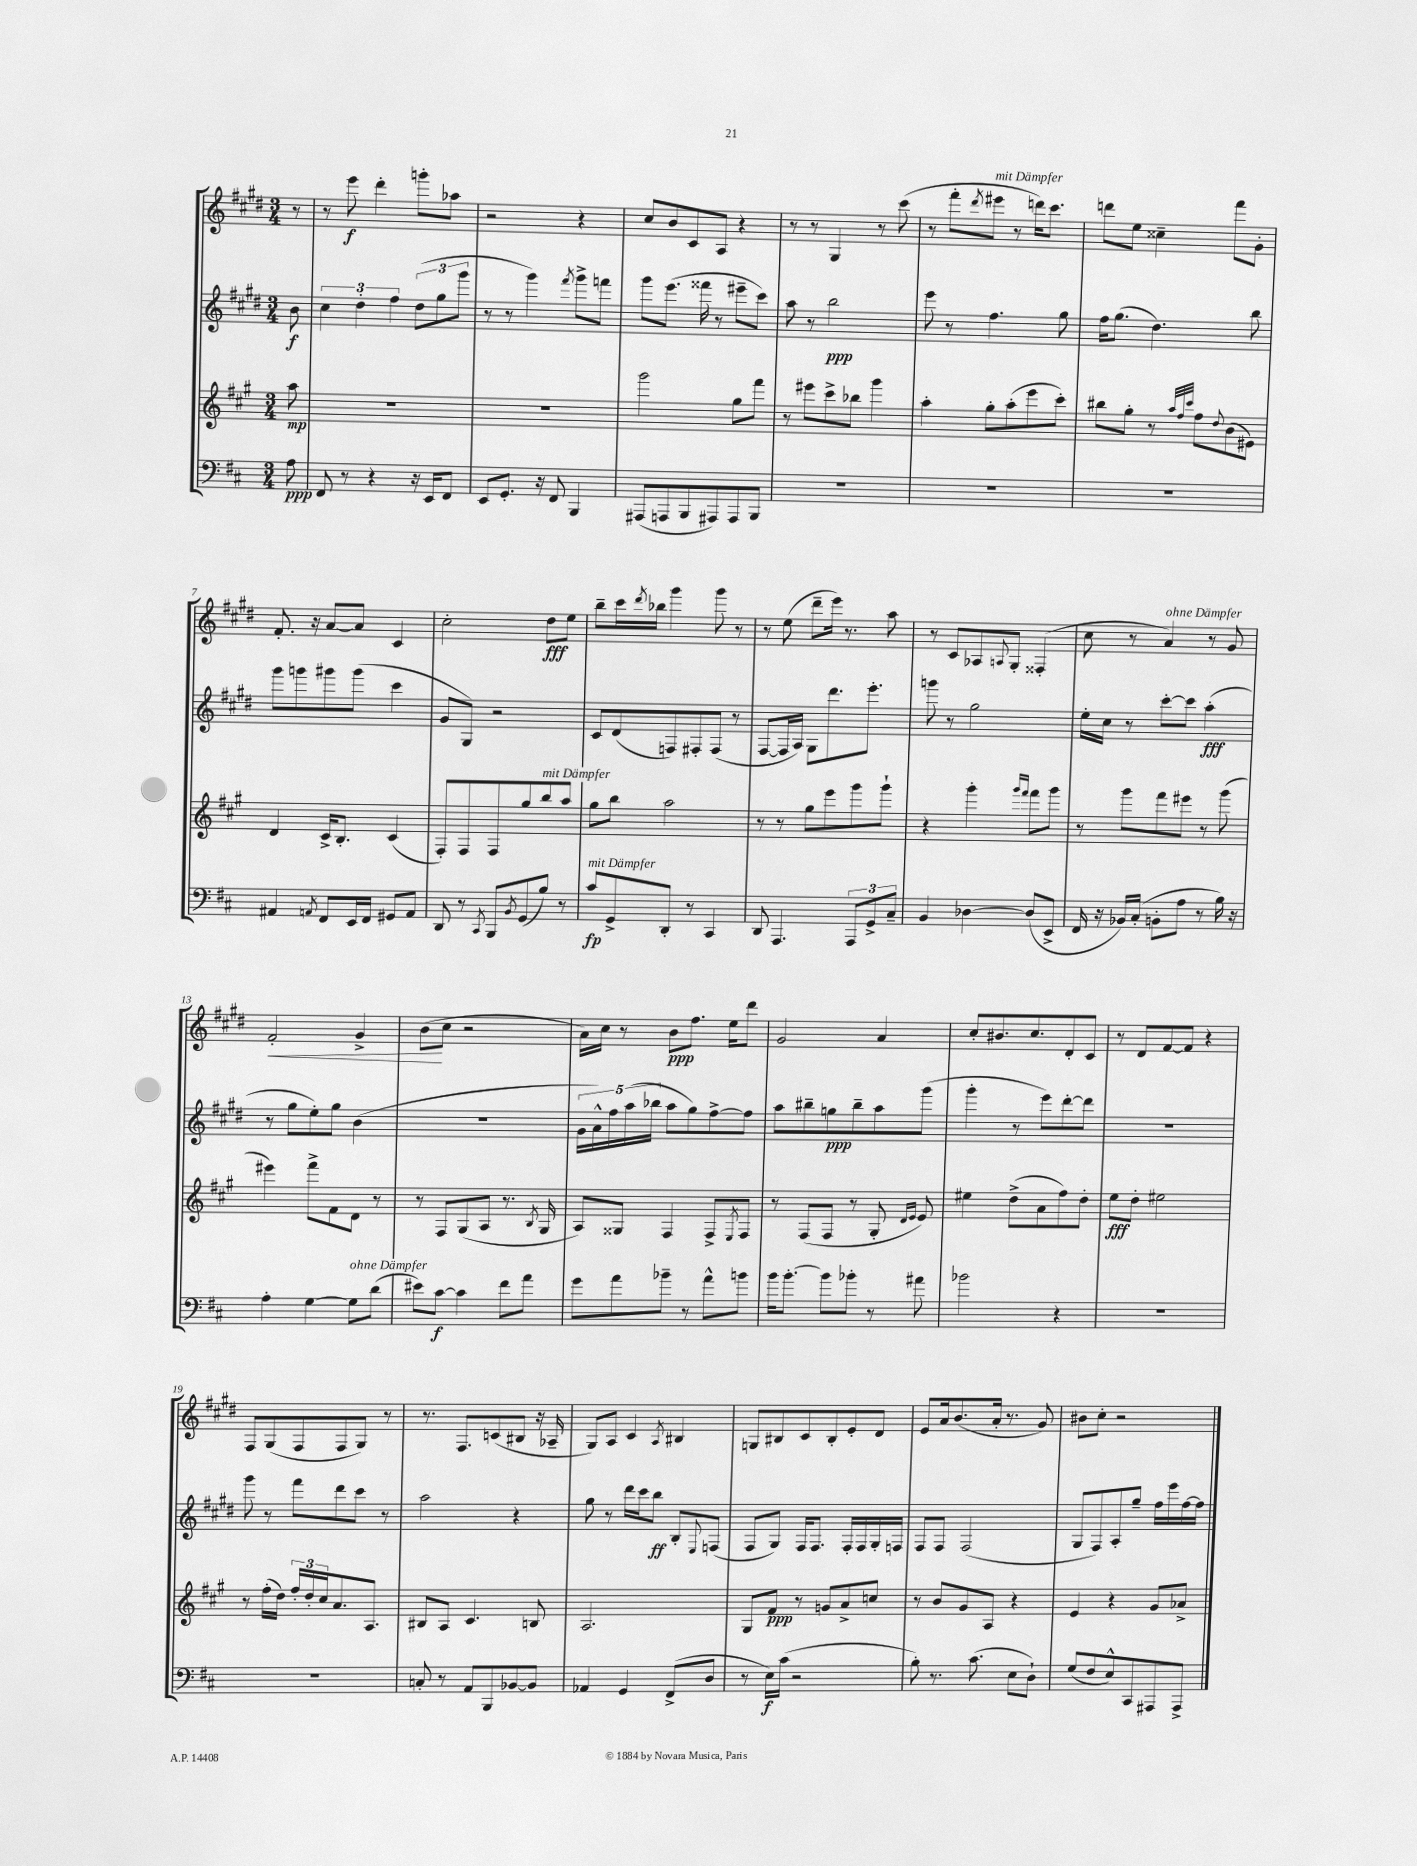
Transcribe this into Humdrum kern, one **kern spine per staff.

**kern	**dynam	**kern	**dynam	**kern	**dynam	**kern	**dynam
*part4	*part4	*part3	*part3	*part2	*part2	*part1	*part1
*staff4	*staff4	*staff3	*staff3	*staff2	*staff2	*staff1	*staff1
*clefF4	*	*clefG2	*	*clefG2	*	*clefG2	*
*k[f#c#]	*	*k[f#c#g#]	*	*k[f#c#g#d#]	*	*k[f#c#g#d#]	*
*M3/4	*	*M3/4	*	*M3/4	*	*M3/4	*
=	=	=	=	=	=	=	=
8A\	ppp	8aa\	mp	8b\	f	8r	.
=1	=1	=1	=1	=1	=1	=1	=1
8FF#/	.	2.r	.	6cc#\	.	8r	.
8r	.	.	.	.	.	8eee\	f
.	.	.	.	6dd#'\	.	.	.
4r	.	.	.	.	.	4ddd#'\	.
.	.	.	.	6ff#\	.	.	.
16r	.	.	.	(12dd#\L	.	8gggn'\L	.
16EE/KL	.	.	.	.	.	.	.
.	.	.	.	12gg#\	.	.	.
8FF#/J	.	.	.	.	.	8aa-X\J	.
.	.	.	.	12ggg#\J	.	.	.
=2	=2	=2	=2	=2	=2	=2	=2
8EE/L	.	2.r	.	8r	.	2r	.
8.GG'/J	.	.	.	8r	.	.	.
.	.	.	.	4ggg#\)	.	.	.
16r	.	.	.	.	.	.	.
8FF#/	.	.	.	.	.	.	.
.	.	.	.	8qfff#/	.	.	.
4BBB/	.	.	.	8ggg#^\L	.	4r	.
.	.	.	.	8fffn\J	.	.	.
=3	=3	=3	=3	=3	=3	=3	=3
(8AAA#X/L	.	2ggg#\	.	8ggg#\L	.	8cc#/L	.
8AAAn/	.	.	.	(8.eee\J	.	8b/	.
8BBB/	.	.	.	.	.	8c#/	.
.	.	.	.	16fff##X\	.	.	.
8AAA#X/)	.	.	.	8r	.	8A/J	.
8AAA#/	.	8gg#\L	.	8eee#X~\L	.	4r	.
8BBB/J	.	8fff#\J	.	8ccc#\J)	.	.	.
=4	=4	=4	=4	=4	=4	=4	=4
2.r	.	8r	.	8aa\	.	8r	.
.	.	8eee#X\L	.	8r	.	8r	.
.	.	8ccc#^\	.	2bb\	ppp	4G#/	.
.	.	8bb-X\J	.	.	.	.	.
.	.	4ggg#\	.	.	.	8r	.
.	.	.	.	.	.	(8ccc#\	.
=5	=5	=5	=5	=5	=5	=5	=5
2.r	.	4aa'\	.	8eee\	.	8r	.
.	.	.	.	8r	.	8fff#'\L	.
.	.	.	.	.	.	8qddd#/	.
!	!	!	!	!	!	!LO:TX:a:i:t=mit Dämpfer	!
.	.	8gg#'\L	.	4.ff#\	.	8eee#X\J	.
.	.	(8aa'\	.	.	.	8r	.
.	.	8eee\	.	.	.	16dddn\KL)	.
.	.	.	.	.	.	8.ccc#\J	.
.	.	8ccc#'\J)	.	8gg#\	.	.	.
=6	=6	=6	=6	=6	=6	=6	=6
2.r	.	8bb#X\L	.	16ff#\KL	.	8dddn\L	.
.	.	.	.	(8.gg#\J	.	.	.
.	.	8gg#'\J	.	.	.	8ee\J	.
.	.	8r	.	4.dd#\)	.	4cc##X~\	.
.	.	32qqaa/LLL	.	.	.	.	.
.	.	32qqff#/	.	.	.	.	.
.	.	32qqccc#/JJJ	.	.	.	.	.
.	.	8ff#\L	.	.	.	.	.
.	.	8qqdd/	.	.	.	.	.
.	.	(8b\	.	.	.	8fff#\L	.
.	.	8e#X\J)	.	8bb\	.	8g#'\J	.
!!LO:LB:g=z
=7	=7	=7	=7	=7	=7	=7	=7
4AA#X/	.	4d/	.	8ggg#\L	.	8.f#'/	.
.	.	.	.	8gggn\	.	.	.
.	.	.	.	.	.	16r	.
8qAAn/	.	.	.	.	.	.	.
8FF#/L	.	16c#^/KL	.	8ggg#X\	.	[8a/L	.
.	.	8.B'/J	.	.	.	.	.
16EE/L	.	.	.	(8ggg#\J	.	8a/J]	.
16FF#/JJ	.	.	.	.	.	.	.
8GG#X/L	.	(4c#/	.	4ccc#\	.	4c#/	.
8AA/J	.	.	.	.	.	.	.
=8	=8	=8	=8	=8	=8	=8	=8
8DD/	.	8F#'/L)	.	8g#/L	.	2cc#'\	.
8r	.	8F#/	.	8G#/J)	.	.	.
8qCC#/	.	.	.	.	.	.	.
8BBB/L	.	8F#/	.	2r	.	.	.
8qBB/	.	.	.	.	.	.	.
(8GG/	.	8gg#/	.	.	.	.	.
!	!	!LO:TX:a:i:t=mit Dämpfer	!	!	!	!	!
8B/J)	.	8bb/	.	.	.	8dd#\L	fff
8r	.	8aa/J	.	.	.	8ee\J	.
=9	=9	=9	=9	=9	=9	=9	=9
!LO:TX:a:i:t=mit Dämpfer	!	!	!	!	!	!	!
8c#/L	fp	8gg#\L	.	8c#/L	.	8bb~\L	.
8GG^/	.	8bb\J	.	(8d#/	.	16ccc#\L	.
.	.	.	.	.	.	8qddd#/	.
.	.	.	.	.	.	16bb-X\JJ	.
8DD'/J	.	2aa\	.	8Fn/)	.	4ggg#\	.
8r	.	.	.	8F#X'/	.	.	.
4CC#/	.	.	.	(8F#/J	.	8ggg#\	.
.	.	.	.	8r	.	8r	.
=10	=10	=10	=10	=10	=10	=10	=10
8DD/	.	8r	.	[8F#/L	.	8r	.
4.AAA/	.	8r	.	16F#/L]	.	(8ee\	.
.	.	.	.	16A/JJ)	.	.	.
.	.	8gg#\L	.	8G#\L	.	8ddd#~\L	.
.	.	8eee\	.	8.ddd#\	.	16eee\Jk)	.
.	.	.	.	.	.	8.r	.
12AAA/L	.	8ggg#\	.	.	.	.	.
.	.	.	.	8.eee'\J	.	.	.
12GG^/	.	.	.	.	.	.	.
.	.	8ggg#`\J	.	.	.	8aa\	.
12C#~/J	.	.	.	.	.	.	.
=11	=11	=11	=11	=11	=11	=11	=11
4BB/	.	4r	.	8gggn\	.	8r	.
.	.	.	.	8r	.	8c#/L	.
[4D-X\	.	4ggg#'\	.	2gg#\	.	8A-X/	.
.	.	.	.	.	.	8qqAn/	.
.	.	.	.	.	.	8G#'/J	.
.	.	16qqggg#/LL	.	.	.	.	.
.	.	16qqfff#/JJ	.	.	.	.	.
(8D-/L]	.	8fff#\L	.	.	.	(4F##X'/	.
8EE^/J	.	8ggg#\J	.	.	.	.	.
=12	=12	=12	=12	=12	=12	=12	=12
16FF#/	.	8r	.	16ee'\LL	.	8cc#\	.
16r	.	.	.	16cc#\JJ	.	.	.
16BB-X/LL)	.	8ggg#\L	.	8r	.	8r	.
(16C#'/JJ	.	.	.	.	.	.	.
!	!	!	!	!	!	!LO:TX:a:i:t=ohne Dämpfer	!
8BBn'\L	.	8fff#\	.	[8ccc#'\L	.	4a/)	.
8A\J	.	8eee#X\J	.	8ccc#\J]	.	.	.
8r	.	8r	.	(4aa'\	fff	8r	.
16B\)	.	(8ggg#\	.	.	.	8g#/	.
16r	.	.	.	.	.	.	.
!!LO:LB:g=z
=13	=13	=13	=13	=13	=13	=13	=13
!	!	!	!	!	!	!	!LO:HP:b
4A'\	.	4eee#X\)	.	8r	.	2f#'/	<
.	.	.	.	8gg#\L	.	.	.
[4G\	.	8fff#^\L	.	8ee'\)	.	.	.
.	.	8f#\	.	8gg#\J	.	.	.
!LO:TX:a:i:t=ohne Dämpfer	!	!	!	!	!	!	!
8G\L]	.	8d\J	.	(4b\	.	4g#^/	.
(8d\J	.	8r	.	.	.	.	.
=14	=14	=14	=14	=14	=14	=14	=14
8e#X\L)	.	8r	.	2.r	.	(8b\L	.
[8c#\J	f	8F#/L	.	.	.	8cc#\J	[
4c#\]	.	(8G#/	.	.	.	2r	.
.	.	8A/J	.	.	.	.	.
8f#\L	.	8.r	.	.	.	.	.
8a\J	.	.	.	.	.	.	.
.	.	8qB/	.	.	.	.	.
.	.	16G#/	.	.	.	.	.
=15	=15	=15	=15	=15	=15	=15	=15
8g\L	.	8A/L)	.	20g#\LL	.	16a\LL)	.
.	.	.	.	20a^^\)	.	.	.
.	.	.	.	.	.	16cc#\JJ	.
.	.	.	.	20ff#\	.	.	.
8a\	.	8G##X/J	.	.	.	8r	.
.	.	.	.	(20aa\	.	.	.
.	.	.	.	20bb-X\JJ	.	.	.
8b-X~\J	.	4F#/	.	8aa\L	.	8b\L	ppp
8r	.	.	.	8gg#\)	.	8.ff#\J	.
8a^^\L	.	8F#^/L	.	[8ff#^\	.	.	.
.	.	.	.	.	.	16ee\KL	.
.	.	8qE/	.	.	.	.	.
8bn\J	.	8F#/J	.	8ff#\J]	.	8ddd#\J	.
=16	=16	=16	=16	=16	=16	=16	=16
16b\KL	.	8r	.	8aa\L	.	2g#/	.
[8.b'\J	.	.	.	.	.	.	.
.	.	(8F#/L	.	8bb#X~\	.	.	.
8b\L]	.	8F#/J	.	8ggn\	ppp	.	.
8b-X'\J	.	8r	.	8bb#~\	.	.	.
8r	.	8G#'/	.	8aa\	.	4a/	.
.	.	16qqd/LL	.	.	.	.	.
.	.	16qqe/JJ	.	.	.	.	.
8a#X\	.	8e/)	.	(8ggg#\J	.	.	.
=17	=17	=17	=17	=17	=17	=17	=17
2b-X\	.	4ee#X\	.	4ggg#'\	.	8cc#'/L	.
.	.	.	.	.	.	8.b#X/	.
.	.	(8dd^\L	.	8r	.	.	.
.	.	.	.	.	.	8.cc#/	.
.	.	8a\	.	8eee\L)	.	.	.
4r	.	8ff#\)	.	[8ddd#'\	.	8d#'/	.
.	.	8dd'\J	.	8ddd#\J]	.	8c#/J	.
=18	=18	=18	=18	=18	=18	=18	=18
2.r	.	8ee\L	fff	2.r	.	8r	.
.	.	8dd'\J	.	.	.	8d#/L	.
.	.	2ee#X\	.	.	.	[8f#/	.
.	.	.	.	.	.	8f#/J]	.
.	.	.	.	.	.	4r	.
!!LO:LB:g=z
=19	=19	=19	=19	=19	=19	=19	=19
2.r	.	8r	.	8ggg#\	.	8F#/L	.
.	.	(16ff#'\LL	.	8r	.	(8G#/	.
.	.	16dd\JJ)	.	.	.	.	.
.	.	24ff#'/LL	.	8fff#\L	.	8F#/	.
.	.	24dd'/	.	.	.	.	.
.	.	24cc#/J	.	.	.	.	.
.	.	8.a/	.	8ddd#\	.	8F#/	.
.	.	.	.	8ccc#\J	.	8G#/J)	.
.	.	8.A/J	.	.	.	.	.
.	.	.	.	8r	.	8r	.
=20	=20	=20	=20	=20	=20	=20	=20
8Cn'/	.	8B#X/L	.	2aa\	.	8.r	.
8r	.	8A/J	.	.	.	.	.
.	.	.	.	.	.	8.F#/L	.
8AA/L	.	4.c#/	.	.	.	.	.
8BBB/	.	.	.	.	.	(8cn/	.
[8BB-X/	.	.	.	4r	.	8B#X/J	.
8BB-/J]	.	8Bn/	.	.	.	16r	.
.	.	.	.	.	.	16A-X~/	.
=21	=21	=21	=21	=21	=21	=21	=21
4AA-X/	.	2.A/	.	8gg#\	.	8G#/L)	.
.	.	.	.	8r	.	8A/J	.
4GG/	.	.	.	16ddd#\LL	.	4c#/	.
.	.	.	.	16ccc#\J	.	.	.
.	.	.	.	8bb\J	ff	.	.
.	.	.	.	.	.	8qA/	.
(8FF#^/L	.	.	.	8B'/L	.	4B#X/	.
.	.	.	.	8qqE/	.	.	.
8D/J	.	.	.	(8Fn/J	.	.	.
=22	=22	=22	=22	=22	=22	=22	=22
8r	.	8G#/L	.	8F#/L	.	8Gn/L	.
16E\LL)	f	8f#/J	ppp	8G#/J)	.	8B#X/	.
(16c#\JJ	.	.	.	.	.	.	.
2r	.	8r	.	16F#/KL	.	8c#/	.
.	.	.	.	8.F#/J	.	.	.
.	.	8gn/L	.	.	.	8B#'/	.
.	.	8a^/	.	16F#'/LL	.	8e'/	.
.	.	.	.	16F#/	.	.	.
.	.	8ccn/J	.	16G#'/	.	8d#/J	.
.	.	.	.	16Fn/JJ	.	.	.
=23	=23	=23	=23	=23	=23	=23	=23
8B'\)	.	8r	.	8F#/L	.	8e/L	.
8.r	.	8b/L	.	8F#/J	.	16a/k	.
.	.	.	.	.	.	(8.b/	.
.	.	8g#/	.	(2F#/	.	.	.
(8.c#\	.	.	.	.	.	.	.
.	.	8A/J	.	.	.	16a'/Jk	.
.	.	.	.	.	.	8.r	.
8E\L	.	4r	.	.	.	.	.
8D`\J)	.	.	.	.	.	8g#/)	.
=24	=24	=24	=24	=24	=24	=24	=24
(8G/L	.	4e/	.	8G#/L	.	8b#X\L	.
8F#/	.	.	.	8F#/)	.	8cc#'\J	.
8E^^/)	.	4r	.	8A'/	.	2r	.
8CC#/	.	.	.	8gg#~/J	.	.	.
8AAA#X/	.	8g#/L	.	16ff#\LL	.	.	.
.	.	.	.	16eee\	.	.	.
8AAA#^/J	.	8a-X^/J	.	[16ff#\	.	.	.
.	.	.	.	16ff#\JJ]	.	.	.
==	==	==	==	==	==	==	==
*-	*-	*-	*-	*-	*-	*-	*-
